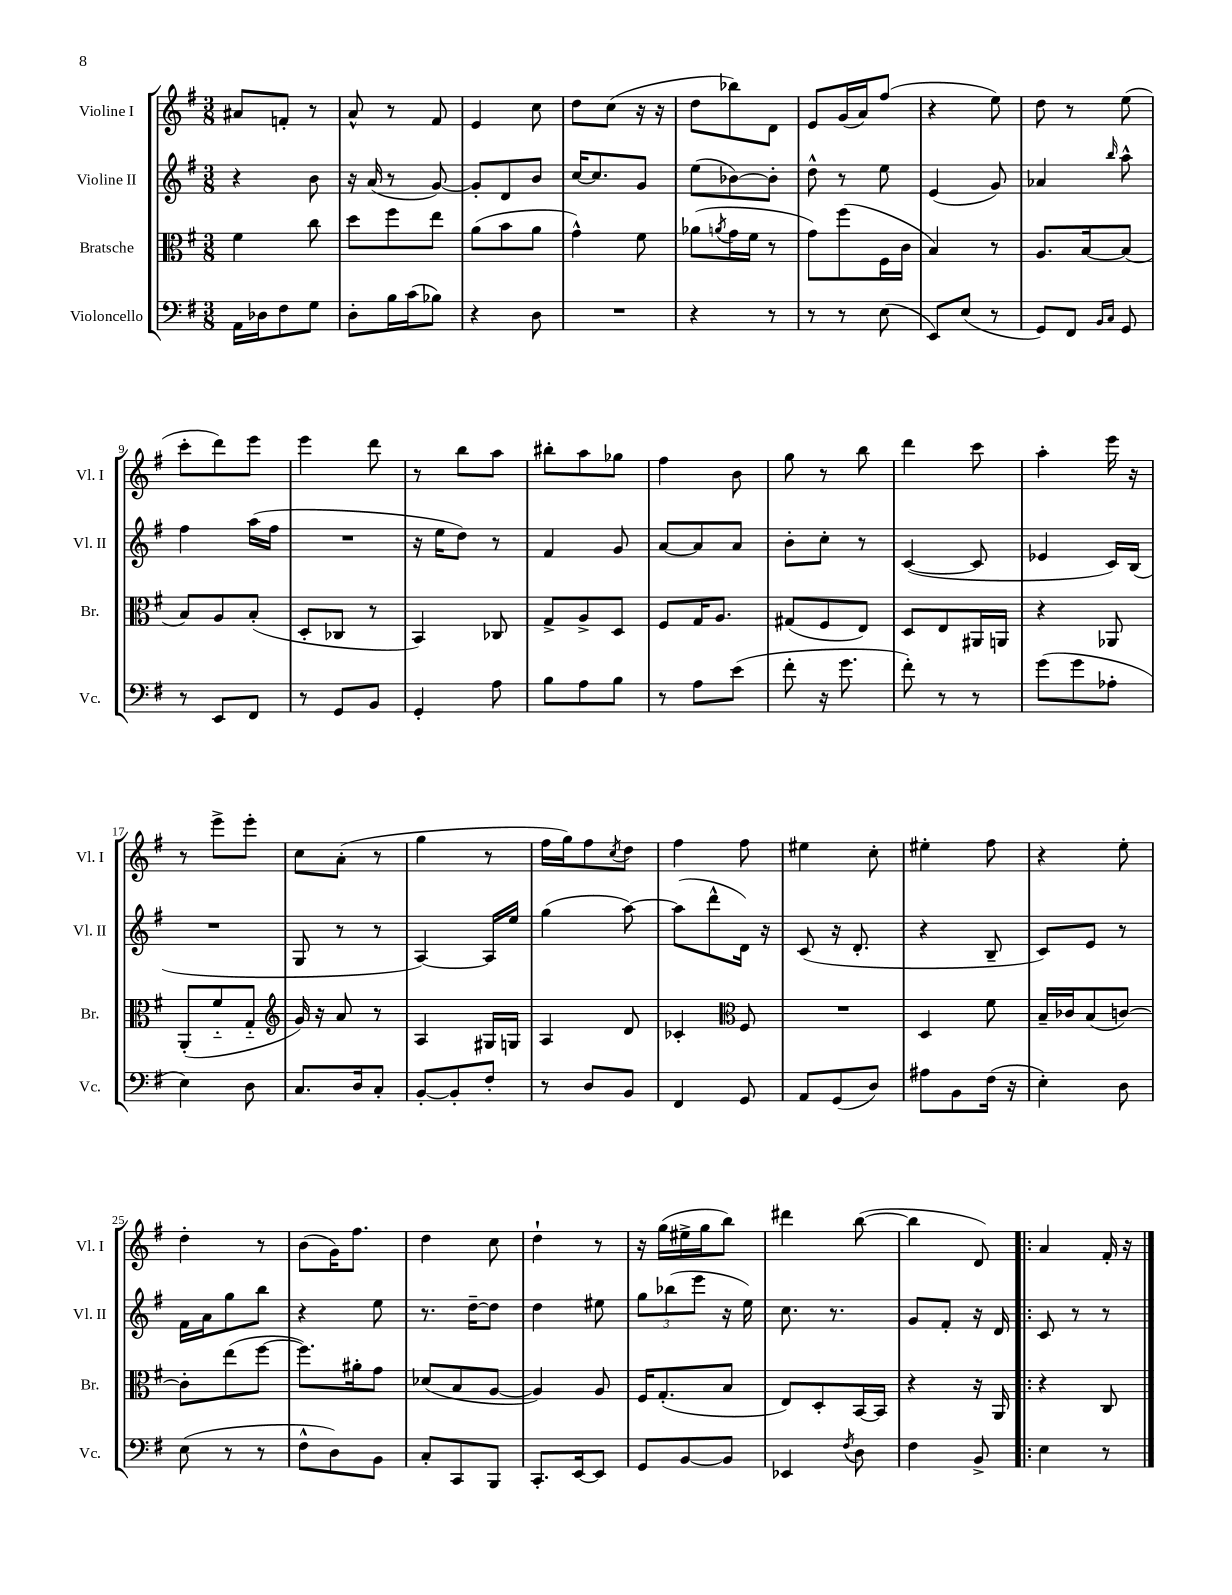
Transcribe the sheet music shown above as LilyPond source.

<<
\new StaffGroup <<
\new Staff = "s0" \with { instrumentName = "Violine I" shortInstrumentName = "Vl. I" } {
    \clef treble \key g \major \numericTimeSignature \time 3/8
    ais'8 f'8-. r8 |
    a'8-^ r8 fis'8 |
    e'4 c''8 |
    d''8 c''8( r16 r16 |
    d''8 bes''8) d'8 |
    e'8 g'16( a'16) fis''8( |
    r4 e''8) |
    d''8 r8 e''8( |
    c'''8-. d'''8) e'''8 |
    e'''4 d'''8 |
    r8 b''8 a''8 |
    bis''8-. a''8 ges''8 |
    fis''4 b'8 |
    g''8 r8 b''8 |
    d'''4 c'''8 |
    a''4-. e'''16 r16 |
    r8 e'''8-> e'''8-. |
    c''8 a'8-.( r8 |
    g''4 r8 |
    fis''16 g''16) fis''8 \acciaccatura { c''8 } d''8 |
    fis''4 fis''8 |
    eis''4 c''8-. |
    eis''4-. fis''8 |
    r4 e''8-. |
    d''4-. r8 |
    b'8( g'16) fis''8. |
    d''4 c''8 |
    d''4-! r8 |
    r16 g''16( eis''16-> g''16 b''8) |
    dis'''4 b''8~( |
    b''4 d'8) |
    \bar ".|:" a'4 fis'16-. r16 \bar "|." |
}
\new Staff = "s1" \with { instrumentName = "Violine II" shortInstrumentName = "Vl. II" } {
    \clef treble \key g \major \numericTimeSignature \time 3/8
    r4 b'8 |
    r16 a'16( r8 g'8~) |
    g'8-. d'8 b'8 |
    c''16~ c''8. g'8 |
    e''8( bes'8~) bes'8-. |
    d''8-^ r8 e''8 |
    e'4( g'8) |
    aes'4 \grace { b''16 } a''8-^ |
    fis''4 a''16( fis''16 |
    R4. |
    r16 e''16 d''8) r8 |
    fis'4 g'8 |
    a'8~ a'8 a'8 |
    b'8-. c''8-. r8 |
    c'4~( c'8 |
    ees'4 c'16) b16( |
    R4. |
    g8 r8 r8 |
    a4~) a16 e''16 |
    g''4( a''8~) |
    a''8( d'''8-^ d'16) r16 |
    c'8( r16 d'8.-. |
    r4 b8-- |
    c'8) e'8 r8 |
    fis'16 a'16 g''8 b''8 |
    r4 e''8 |
    r8. d''16~-- d''8 |
    d''4 eis''8 |
    \tuplet 3/2 { g''8 bes''8( e'''8 } r16 e''16) |
    c''8. r8. |
    g'8 fis'8-. r16 d'16 |
    \bar ".|:" c'8 r8 r8 \bar "|." |
}
\new Staff = "s2" \with { instrumentName = "Bratsche" shortInstrumentName = "Br." } {
    \clef alto \key g \major \numericTimeSignature \time 3/8
    fis'4 c''8 |
    d''8 fis''8 e''8 |
    a'8( b'8 a'8 |
    g'4-^) fis'8 |
    aes'8( \acciaccatura { a'8 } g'16 fis'16 r8 |
    g'8) fis''8( fis16 c'16 |
    b4) r8 |
    a8. b16~ b8( |
    b8) a8 b8-.( |
    d8-. ces8 r8 |
    b,4) ces8 |
    g8-> a8-> d8 |
    fis8 g16 a8. |
    gis8( fis8 e8) |
    d8 e8 ais,16 a,16 |
    r4 aes,8 |
    a,8-.( fis'8-_ g8-_ |
    \clef treble g'16) r16 a'8 r8 |
    a4 gis16 g16 |
    a4 d'8 |
    ces'4-. \clef alto fis8 |
    R4. |
    d4 fis'8 |
    b16-- ces'16 b8( c'8~) |
    c'8-. e''8( fis''8~ |
    fis''8.) ais'16-. g'8 |
    des'8( b8 a8~ |
    a4) a8 |
    fis16 g8.-.( b8 |
    e8) d8-. b,16~ b,16 |
    r4 r16 a,16 |
    \bar ".|:" r4 c8 \bar "|." |
}
\new Staff = "s3" \with { instrumentName = "Violoncello" shortInstrumentName = "Vc." } {
    \clef bass \key g \major \numericTimeSignature \time 3/8
    a,16 des16 fis8 g8 |
    d8-. b16 c'16( bes8) |
    r4 d8 |
    R4. |
    r4 r8 |
    r8 r8 e8( |
    e,8) e8( r8 |
    g,8) fis,8 \grace { b,16 c16 } g,8 |
    r8 e,8 fis,8 |
    r8 g,8 b,8 |
    g,4-. a8 |
    b8 a8 b8 |
    r8 a8 e'8( |
    fis'8-. r16 g'8. |
    fis'8-.) r8 r8 |
    g'8( g'8 aes8-. |
    e4) d8 |
    c8. d16 c8-. |
    b,8~-. b,8-. fis8-. |
    r8 d8 b,8 |
    fis,4 g,8 |
    a,8 g,8( d8) |
    ais8 b,8 fis16( r16 |
    e4-.) d8 |
    e8( r8 r8 |
    fis8-^ d8) b,8 |
    c8-. c,8 b,,8 |
    c,8.-. e,16~ e,8 |
    g,8 b,8~ b,8 |
    ees,4 \acciaccatura { fis8 } d8 |
    fis4 b,8-> |
    \bar ".|:" e4 r8 \bar "|." |
}
>>
>>
